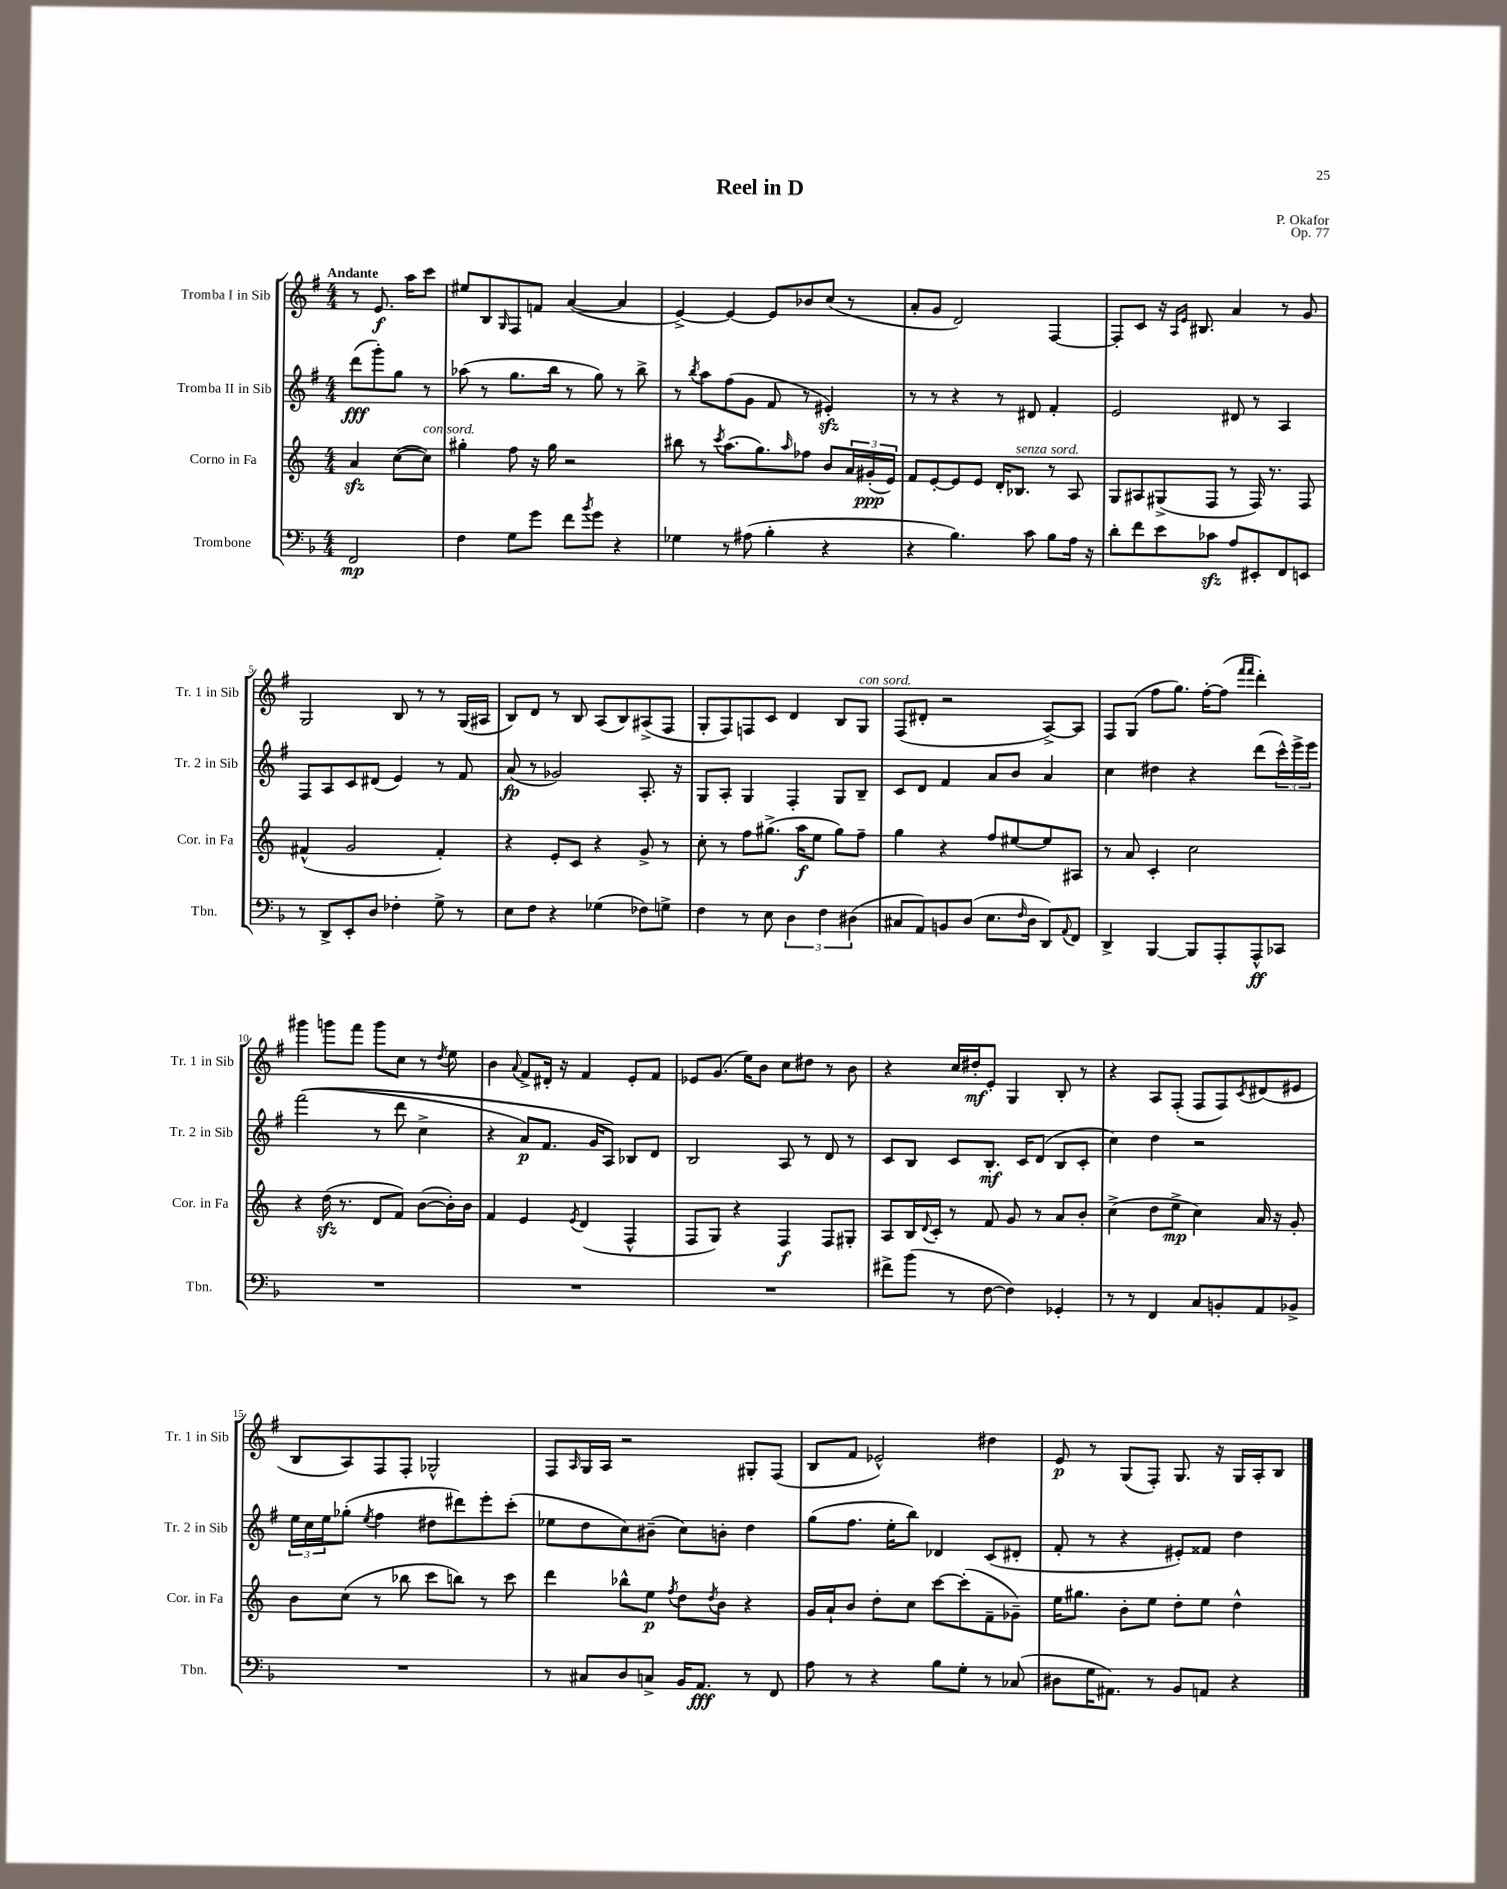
\header { title = "Reel in D" composer = "P. Okafor" opus = "Op. 77" }
<<
\new StaffGroup <<
\new Staff = "s0" \with { instrumentName = "Tromba I in Sib" shortInstrumentName = "Tr. 1 in Sib" } {
    \clef treble \key g \major \numericTimeSignature \time 4/4 \partial 2 \tempo "Andante"
    r8 e'8.\f a''16 c'''8 |
    eis''8 b8 \grace { g16 } fis8 f'8 a'4~( a'4 |
    e'4~->) e'4~ e'8 bes'8 c''8( r8 |
    a'8-. g'8 d'2) fis4~ |
    fis8-. c'8 r16 \grace { a16 e'16 } bis8. a'4 r8 g'8 |
    g2 b8 r8 r8 g16( ais16 |
    b8) d'8 r8 b8 a8( b8) ais8->( fis8 |
    g8-. fis8) f8 c'8 d'4 b8 g8^\markup { \italic "con sord." } |
    fis8( dis'8-. r2 a8~->) a8 |
    fis8 g8( fis''8 g''8.) fis''16~-. fis''8( \grace { fis'''16 fis'''16 } d'''4-.) |
    gis'''4 g'''8 fis'''8 g'''8 c''8 r8 \acciaccatura { d''8 } e''8 |
    b'4 \appoggiatura { a'8 } fis'8-> dis'16-. r16 fis'4 e'8-. fis'8 |
    ees'8 g'8.( e''16) b'8 c''8 dis''8 r8 b'8 |
    r4 c''16 dis''16-.\mf e'8-. g4 b8-. r8 |
    r4 a8 fis8-.( fis8 fis8) \acciaccatura { c'8 } dis'8( eis'8 |
    b8 a8) fis8 fis8-. ges2-^ |
    fis8 \grace { a16 } g16 a16 r2 gis8-. fis8( |
    b8 fis'8 ees'2-^) dis''4 |
    e'8\p r8 g8( fis8-.) g8. r16 g16 a16-. b8 \bar "|." |
}
\new Staff = "s1" \with { instrumentName = "Tromba II in Sib" shortInstrumentName = "Tr. 2 in Sib" } {
    \clef treble \key g \major \numericTimeSignature \time 4/4 \partial 2
    d'''8\fff( g'''8-.) g''8 r8 |
    aes''8( r8 g''8. b''16 r8 g''8) r8 b''8-> |
    r8 \acciaccatura { b''8 } a''8 fis''8( g'8 fis'8 r8 eis'4-.\sfz) |
    r8 r8 r4 r8 dis'8 fis'4-. |
    e'2 dis'8 r8 a4 |
    fis8 a8 c'8 dis'8( e'4) r8 fis'8 |
    a'8\fp( r8 ges'2) a8.-. r16 |
    g8 a8-. g4 fis4-. g8 b8-- |
    c'8 d'8 fis'4 a'8 b'8 a'4 |
    c''4 dis''4 r4 d'''8( \tuplet 3/2 { c'''16-^) e'''16-> e'''16 } |
    fis'''2(\( r8 d'''8 c''4-> |
    r4 a'8\p) fis'8. g'16 a8\) bes8 d'8 |
    b2 a8 r8 d'8 r8 |
    c'8 b8 c'8 b8.-.\mf c'16 d'8( b8 c'8-. |
    c''4) d''4 r2 |
    \tuplet 3/2 { e''16 c''16 e''16 } ges''8-.( \acciaccatura { e''8 } fis''4 dis''8 dis'''8) e'''8-. c'''8-.( |
    ees''8 d''8 c''8) bis'8--( c''8) b'8-. d''4 |
    g''8( fis''8. e''16-. b''8) des'4 c'8( dis'8-. |
    fis'8-. r8 r4 eis'8-.) fisis'8 d''4 \bar "|." |
}
\new Staff = "s2" \with { instrumentName = "Corno in Fa" shortInstrumentName = "Cor. in Fa" } {
    \clef treble \key c \major \numericTimeSignature \time 4/4 \partial 2
    a'4\sfz c''8~( c''8^\markup { \italic "con sord." }) |
    gis''4-. f''8 r16 gis''16 r2 |
    bis''8 r8 \acciaccatura { c'''8 } a''8.( g''8.) \grace { a''16 } fes''8 b'8 \tuplet 3/2 { a'16 gis'16-.\ppp( e'16) } |
    f'8 e'8~-. e'8 e'8 d'16-. bes8.^\markup { \italic "senza sord." } r8 a8 |
    g8 ais8 gis8->( f8 r8 f16) r8. f8 |
    fis'4-^( g'2 fis'4-.) |
    r4 e'8-. c'8 r4 g'8-> r8 |
    c''8-. r8 f''8 gis''8.->( a''16\f e''8 gis''8) f''8-- |
    g''4 r4 f''8 eis''8~ eis''8 ais8 |
    r8 a'8 c'4-. c''2 |
    r4 d''16\sfz( r8. d'8 f'8) b'8~( b'16-.) b'16 |
    f'4 e'4 \acciaccatura { e'8 } d'4( f4-^ |
    f8 g8) r4 f4\f f8 gis8-. |
    a8 b16 \appoggiatura { d'8 } c'16-. r8 f'8 g'8 r8 a'8 b'8-. |
    c''4->( d''8 e''8->\mp c''4) a'16 r16 g'8-. |
    b'8 c''8( r8 bes''8 c'''8 b''8) r8 c'''8 |
    d'''4 bes''8-^ e''8\p \acciaccatura { f''8 } d''8 \acciaccatura { d''8 } b'8 r4 |
    g'16 a'16-! b'8 d''8-. c''8 c'''8~ c'''8-.( f'8-- ges'8--) |
    e''16 gis''8. b'8-. e''8 d''8-. e''8 d''4-^ \bar "|." |
}
\new Staff = "s3" \with { instrumentName = "Trombone" shortInstrumentName = "Tbn." } {
    \clef bass \key f \major \numericTimeSignature \time 4/4 \partial 2
    f,2\mp |
    f4 g8 g'8 f'8 \acciaccatura { bes'8 } g'8 r4 |
    ges4 r8 ais8( bes4-. r4 |
    r4 bes4.) c'8 bes8 a16 r16 |
    d'8-. f'8 e'8 ces'8\sfz a8 eis,8-. f,8 e,8 |
    r8 d,8-> e,8-. d8 fes4-. g8-> r8 |
    e8 f8 r4 ges4( fes8) g8-> |
    f4 r8 e8 \tuplet 3/2 { d4 f4 dis4( } |
    cis8 a,8) b,8 d8( e8. \grace { f16 } d16 d,8) \appoggiatura { a,8 } f,8 |
    d,4-> bes,,4~ bes,,8 a,,8-. a,,8-^\ff ces,8 |
    R1 |
    R1 |
    R1 |
    fis'8-> bes'8( r8 f8~ f4) ges,4-. |
    r8 r8 f,4 c8 b,8-. a,8 bes,8-> |
    R1 |
    r8 cis8 d8 c8-> bes,16 a,8.\fff r8 f,8 |
    a8 r8 r4 bes8 g8-. r8 ces8( |
    dis8 g16 ais,8.) r8 bes,8 a,8 r4 \bar "|." |
}
>>
>>
